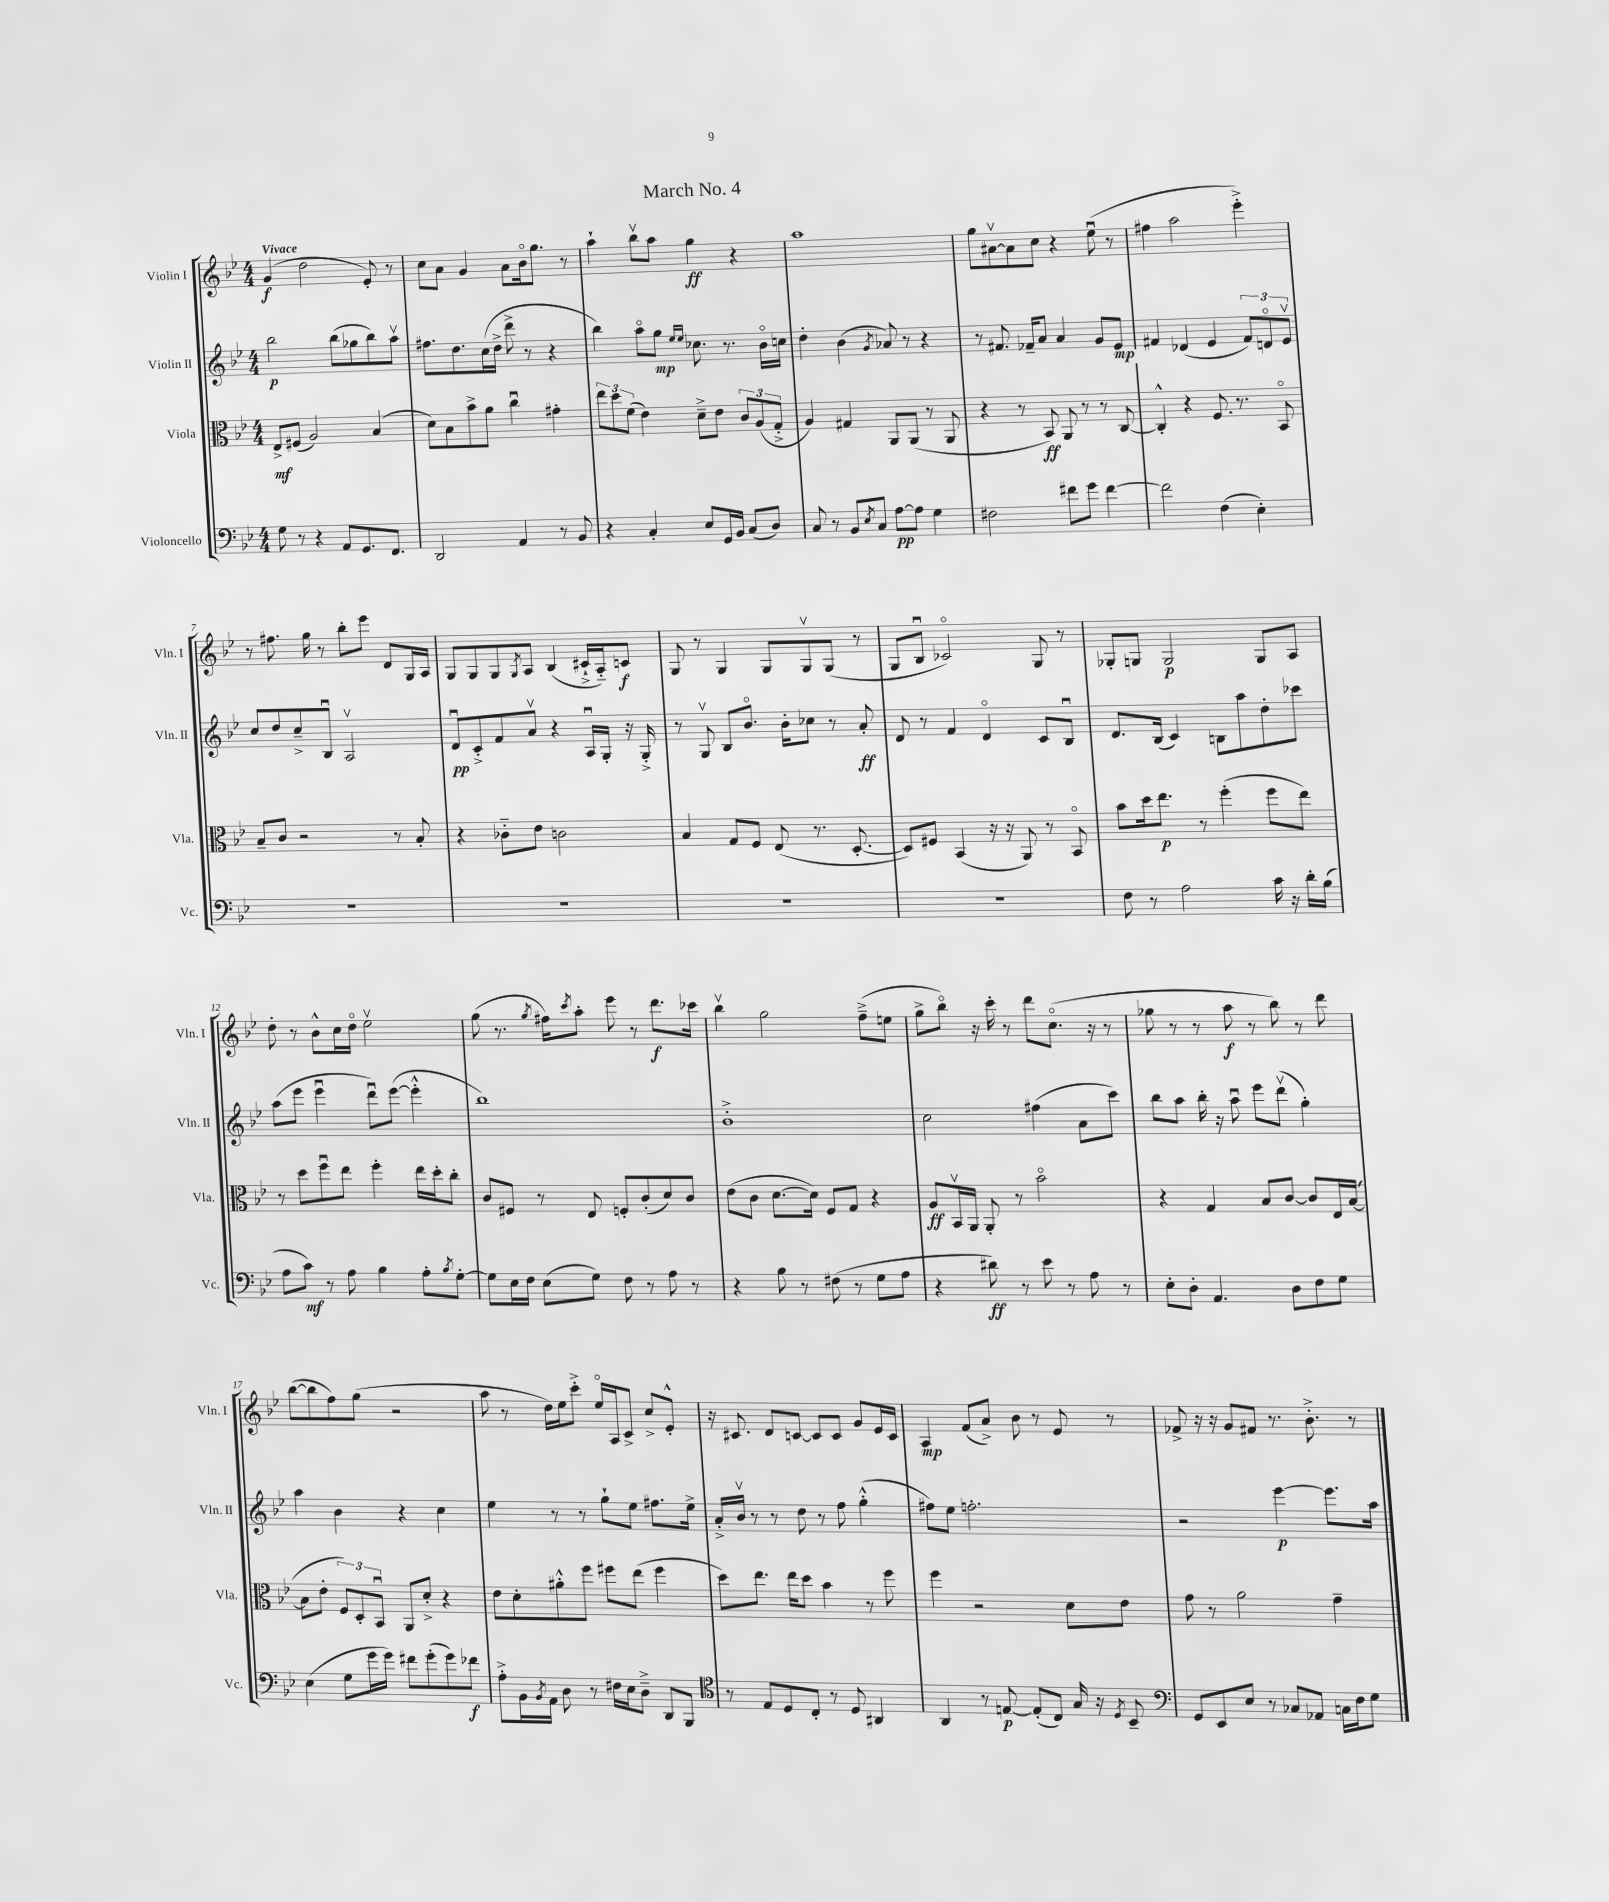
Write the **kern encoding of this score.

**kern	**kern	**kern	**kern
*staff4	*staff3	*staff2	*staff1
*clefF4	*clefC3	*clefG2	*clefG2
*k[b-e-]	*k[b-e-]	*k[b-e-]	*k[b-e-]
*M4/4	*M4/4	*M4/4	*M4/4
8G	8E-^	2bb-	(4g
8r	(8F#	.	.
4r	2A)	.	2dd
8AA	.	(8bb-	.
8.GG	.	8gg-	.
.	(4B-	8bb-)	8e-')
8.FF	.	.	.
.	.	8aav	8r
=	=	=	=
2DD	8d)	8.ff#	8cc
.	8B-	.	8a
.	.	8.dd	.
.	8b-^	.	4g
.	8a	(16cc	.
.	.	16dd^	.
4AA	4ccu	8ddd^	8a
.	.	8r	16b-o
.	.	.	8.gg
8r	4g#'	4r	.
8BB-	.	.	8r
=	=	=	=
4r	12ee-	4bb-)	4aa`
.	12dd	.	.
.	(12f	.	.
4C'	4e-)	8aao	8bb-v
.	.	8gg	8aa
.	.	16qqee-	.
.	.	16qqee-	.
8E-	8d~^	8.cc-	4gg
16GG	8e-	.	.
16BB-	.	8.r	.
(8C	12c	.	4r
.	(12A	.	.
8D)	.	16b-o	.
.	12G'^	.	.
.	.	16cc	.
=	=	=	=
8C	4A)	4dd'	1aa
8r	.	.	.
8BB-	4G#	(4b-	.
8qE-	.	.	.
8C	.	.	.
.	.	8qg	.
[8A	8AA	8a-)	.
8A]	(8AA	8r	.
4G	8r	4r	.
.	8AA	.	.
=	=	=	=
2F#	4r	8r	8gg
.	.	8.f#	[8a#v
.	8r	.	8a#]
.	.	16f-~	.
.	8BB-)	8a	8cc
8f#	8AA	4a	4r
8g	8r	.	.
[4f#	8r	8g	(8ee-u
.	[8C	8e-	8r
=	=	=	=
2f#]	4C'^^]	4f#	4ff#
.	4r	(4d-	2aa
(4F	8.F	4e-	.
.	8.r	.	.
4E-')	.	12f#)	4eee-'^)
.	.	12do	.
.	8BB-o	.	.
.	.	12e-v	.
=	=	=	=
1r	8B-~	8cc	8r
.	8c	8dd	8.ff#
.	2r	8cc~^	.
.	.	.	16gg
.	.	8B-u	8r
.	.	2Av	8bb-'
.	.	.	8eee-
.	8r	.	8d
.	8B-'	.	16G
.	.	.	16A
=	=	=	=
1r	4r	8du	8G
.	.	8c'^	8G
.	8c-'~	8f	8G
.	.	.	8qG
.	8e-	8av	8A
.	2c	4r	(4B-
.	.	16Au	16c#`^
.	.	16G'	16A'~)
.	.	16r	8c
.	.	16G'^	.
=	=	=	=
1r	4B-	8r	8G
.	.	8Gv	8r
.	8G	8B-	4G
.	8F	8.b-o	.
.	(8E-	.	8G
.	.	16b-'	.
.	8.r	8cc-	8Gv
.	.	8r	(8G
.	[8.D'	.	.
.	.	8a'	8r
=	=	=	=
1r	8D])	8d	8G
.	8F#	8r	8B-u
.	(4BB-	4f	2c-o)
.	16r	4do	.
.	16r	.	.
.	8AA)	.	.
.	8r	8c	8G
.	8BB-o	8B-u	8r
=	=	=	=
8F	8b-	8.d	8G-'
8r	16dd	.	8G
.	8.ee-	(16B-	.
2A	.	4c)	2G
.	8r	.	.
.	(4ff'	8B	.
.	.	8aa	.
16c	8ff	8dd'	8G
16r	.	.	.
16d'	8ee-)	8ccc-	8A
(16B-	.	.	.
=	=	=	=
8A	8r	(8aa	8dd'
8c)	8dd	8eee-	8r
8r	8ffu	4eee-u	8b-^^
8A	8ee-	.	16cc
.	.	.	16ddo
4B-	4ff'	8dddu)	2ee-v
.	.	([8eee-	.
8A'	16ee-	4eee-'^^]	.
.	16dd'	.	.
8qB-	.	.	.
[8G'	8cc'	.	.
=	=	=	=
8G]	8c	1bb-)	(8gg
16E-	8F#	.	8.r
16F	.	.	.
(8E-	8r	.	.
.	.	.	8qgg
.	.	.	16ff#)
.	.	.	8qccc
8G)	8E-	.	8aa'
8F	8F'	.	8eee-
8r	(8c'	.	8r
8A	8d)	.	8.ddd
8r	8c	.	.
.	.	.	16ccc-
=	=	=	=
4r	(8e-	1b-'^	4bb-v
.	8c	.	.
8B-	[8.d	.	2gg
8r	.	.	.
.	16d])	.	.
(8F#	8F	.	.
8r	8G	.	.
8G	4r	.	(8ff~^
8A	.	.	8ee
=	=	=	=
4r	8A	2cc	8gg^
.	16BB-v	.	8bb-o)
.	16AA	.	.
8d#)	8AA'	.	16r
.	.	.	16ccc'
8r	8r	.	8r
8e-	2b-o	(4ff#	8ddd
8r	.	.	(8.cco
8A	.	8a	.
.	.	.	16r
8r	.	8ccc)	8r
=	=	=	=
8E-'	4r	8bb-	8gg-
8D'	.	8aa	8r
4.AA	4G	16bb-'	8r
.	.	16r	.
.	.	8aau	8aa
.	8B-	8eee-	8r
8D	[8c	(8dddv	8bb-)
8F	8c]	4gg')	8r
8G	16E-	.	8ddd
.	([16B-	.	.
=	=	=	=
(4E-	8B-]	4aa	([8bb-
.	8e-'	.	8bb-]
8G	12F)	4b-	8ff)
.	12D'	.	.
16g	.	.	(8gg
.	12BB-u	.	.
16g)	.	.	.
8f#	8AA	4r	2r
(8g'	8d'^	.	.
8g)	4r	4cc	.
8f-	.	.	.
=	=	=	=
8A'^	8e-	4ee-	8aa
16BB-	8d'	.	8r
8qBB-	.	.	.
16AA	.	.	.
8D	8a#'^^	8r	16dd)
.	.	.	16ee-
8r	8ff	8r	8ccc'^
16F#	8ff#	8gg`	16ee-o
16E-	.	.	16A
8D~^	(8ee-	8ee-	8c^
8DD	4ff#	8.ff#	8cc^
8BBB-	.	.	8e-'^^
.	.	16ee-^	.
=	=	=	=
*clefC4	*	*	*
8r	8dd)	16a'^	16r
.	.	16b-v	8.c#
8E-	8.ee-	8r	.
8D	.	8r	8d
.	16ee-	.	.
8C'	8dd	8dd	[8c
8r	4b-	8r	8c]
8D	.	8ff	8c
4AA#	8r	(4gg'^^	8g
.	8ff	.	16e-
.	.	.	16c
=	=	=	=
4AA	4ff	8ff#)	4A
.	.	8ee-	.
8r	2r	2.ff'	(8f
[8E	.	.	8a^)
(8E']	.	.	8b-
8C)	.	.	8r
16G	8d	.	8e-
16r	.	.	.
8qD	.	.	.
8BB-~	8e-	.	8r
=	=	=	=
*clefF4	*	*	*
8GG	8g	2r	8f-^
8EE-	8r	.	16r
.	.	.	16r
8E-	2a	.	8g
8r	.	.	8f#
8C-	.	[4eee-	8.r
8AA-	.	.	.
.	.	.	8.b-'^
16C	4g~	8.eee-]	.
16F	.	.	.
8G	.	.	8r
.	.	16aa	.
==	==	==	==
*-	*-	*-	*-
